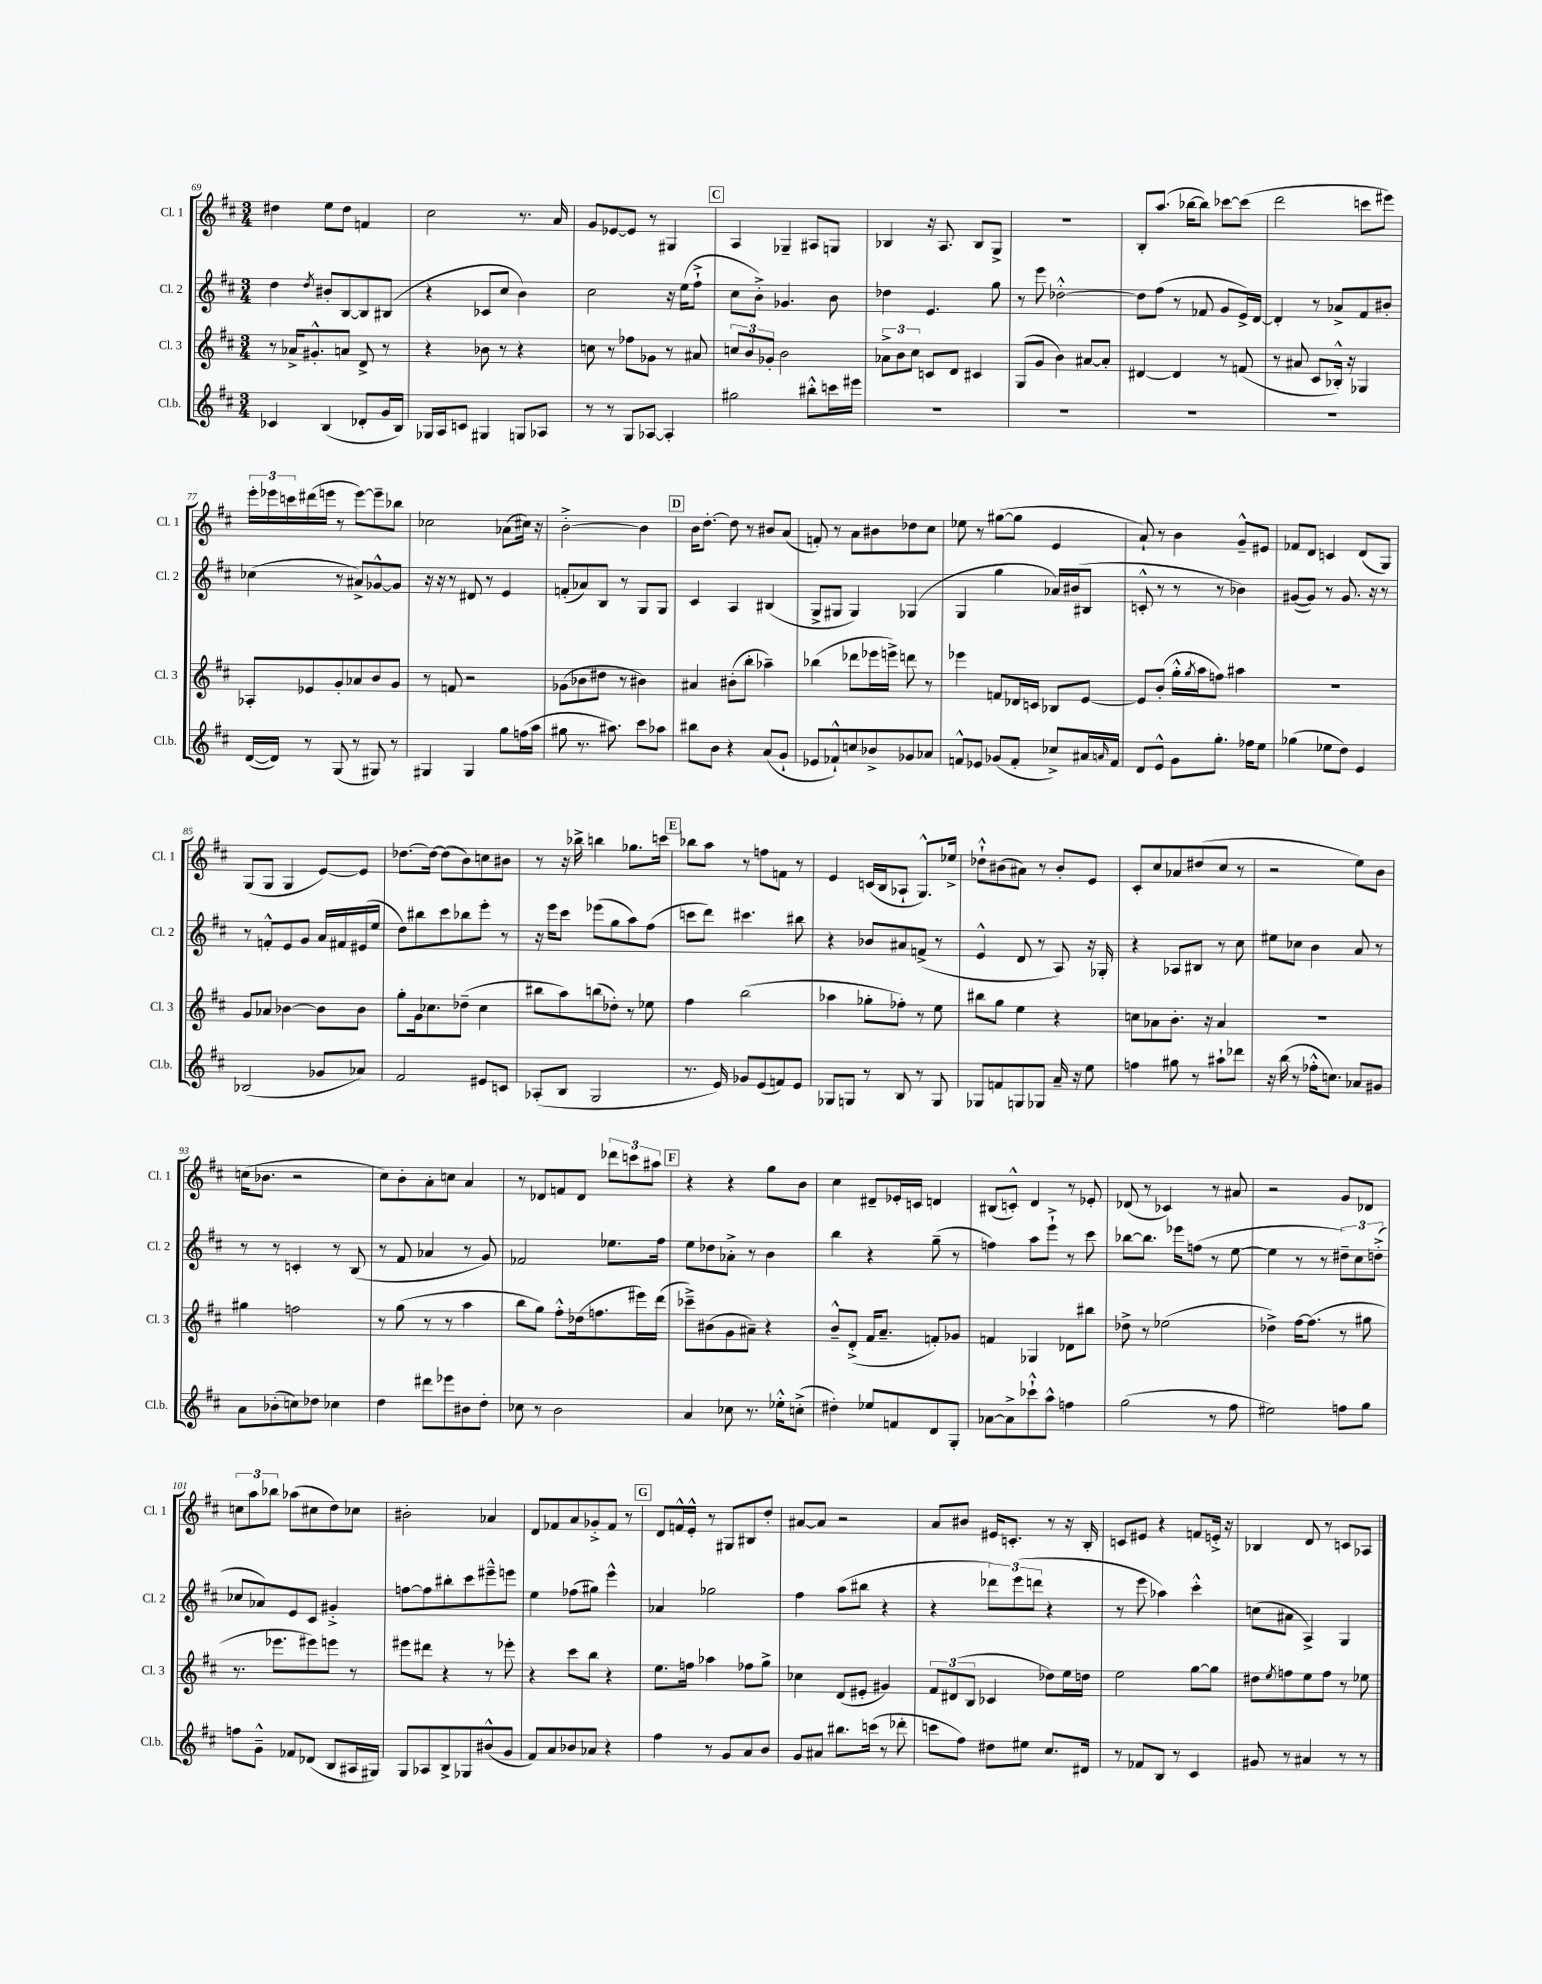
<<
\new StaffGroup <<
\new Staff = "s0" \with { instrumentName = "Cl. 1" shortInstrumentName = "Cl. 1" } {
    \clef treble \key d \major \numericTimeSignature \time 3/4
    dis''4 e''8 dis''8 f'4 |
    cis''2 r8. a'16 |
    g'8 ees'8~ ees'8 r8 gis4 |
    \mark \markup { \box "C" } a4 ges4-- ais8 g8 |
    bes4 r16 a8. bes8 g8-> |
    R2. |
    b8-. a''8.( bes''16~ bes''8) ces'''8~ ces'''8( |
    d'''2 c'''8 eis'''8) |
    \tuplet 3/2 { e'''16-. ees'''16 c'''16 } dis'''16( e'''16 r8 e'''8~) e'''8-- bes''8 |
    ces''2 aes'8( cis''16) r16 |
    b'2~-.-> b'4 |
    \mark \markup { \box "D" } b'16 d''8.~-. d''8 r8 bis'8 a'8( |
    f'8-.) r8 a'8 bis'8 des''8 cis''8 |
    ees''8 r8 gis''8~( gis''8 e'4 |
    a'8-!) r8 b'4 g'8---^ eis'8 |
    fes'8 d'8 c'4 d'8( g8) |
    g8( g8 g4 e'8~) e'8 |
    des''8.~ des''16~ des''8( b'8) c''8 bis'8 |
    r8 r16 bes''16-> b''4 ges''8. c'''16 |
    \mark \markup { \box "E" } bes''8 a''8 r8 f''8 f'8 r8 |
    e'4 c'16( b16 aes8-! g8.-^) ees''16-> |
    des''8-!-^ bis'8( ais'8) r8 bis'8-. e'8 |
    cis'8-. cis''8 aes'8 dis''8( cis''8 r8 |
    r2 e''8) b'8 |
    c''16( bes'8. r2 |
    cis''8) b'8-. a'8-. c''8 a'4 |
    r8 des'8 f'8 des'8 \tuplet 3/2 { des'''8 c'''8 ais''8 } |
    \mark \markup { \box "F" } r4 r4 g''8 b'8 |
    cis''4 dis'8-- ees'16-. c'16 d'4 |
    bis8( c'8-.-^) d'4 r8 ees'8-. |
    des'8( r8 ces'4) r8 ais'8 |
    r2 g'8 des'8 |
    \tuplet 3/2 { c''8 a''8 bes''8 } aes''8( cis''8 d''8) ces''8 |
    bis'2-. aes'4 |
    d'8 fes'8 a'8 ges'8-.-> fes'8 r8 |
    \mark \markup { \box "G" } d'8 f'16-^ e'16-.-^ r8 gis8 bis8 d''8-. |
    ais'8~ ais'8 r2 |
    a'8 bis'8 eis'16 c'8.-. r8 r16 b16-. |
    c'8 eis'8 r4 f'8 e'16-.-> r16 |
    bes4 d'8 r8 c'8 aes8 \bar "|." |
}
\new Staff = "s1" \with { instrumentName = "Cl. 2" shortInstrumentName = "Cl. 2" } {
    \clef treble \key d \major \numericTimeSignature \time 3/4
    d''4 \acciaccatura { d''8 } bis'8-. b8~ b8 bis8( |
    r4 ces'8 cis''8 b'4) |
    cis''2 r16 e''16( fis''8-!-> |
    \mark \markup { \box "C" } cis''8 b'8-.->) ges'4. b'8 |
    des''4 e'4. g''8 |
    r8 e'''8 des''2~-.-^ |
    des''8 fis''8( r8 fes'8 g'8 e'16->) d'16~ |
    d'4-. r8 aes'8-> fis'8 bis'8-. |
    ces''4( r8 ais'8->) ges'8~-^ ges'8 |
    r16 r16 r8 dis'8 r8 e'4 |
    f'8-.( aes'8) b8 r8 g8 g8 |
    \mark \markup { \box "D" } cis'4 a4 bis4( |
    g8-> gis8 gis4) ges4( |
    g4 g''4 aes'16) bis'16( bis8 |
    c'8-.-^ r8 r8 r8 bes'4) |
    gis'8~( gis'8) r8 gis'8. r16 r8 |
    r8 f'8-.-^ e'8 g'8 a'16 fis'16 eis'16( e''16 |
    d''8) bis''8 cis'''8 bes''8 e'''8-. r8 |
    r16 e'''16 cis'''8 ees'''8( g''8 a''8) fis''8( |
    \mark \markup { \box "E" } c'''8 d'''8) cis'''4. bis''8 |
    r4 bes'8 ais'8 f'8->( r8 |
    e'4-^ d'8 r8 a8) r16 ges16-. |
    r4 aes8 bis8 r8 cis''8 |
    eis''8 ces''8 b'4 a'8 r8 |
    r8 r8 c'4-. r8 b8( |
    r8 fis'8 aes'4 r8 g'8) |
    fes'2 ees''8. fis''16 |
    \mark \markup { \box "F" } e''8 des''8 aes'8-.-> r8 b'4 |
    b''4 r4 g''8--( r8 |
    f''4) a''8 e'''8-!-> r8 cis'''8 |
    bes''8~ bes''8. ees'''16 f''8( r8 e''8~ |
    e''4 r8 r8 \tuplet 3/2 { dis''8--) cis''8 d''8-.->( } |
    ces''8 aes'8) e'8 cis'8 gis'4-.-> |
    f''8~ f''8 bis''8-. cis'''8 eis'''8---^ e'''8 |
    e''4 fes''8( gis''8) e'''4-^ |
    \mark \markup { \box "G" } aes'4 ges''2 |
    fis''4 a''8( bis''8 r4 |
    r4 \tuplet 3/2 { des'''8) e'''8( d'''8 } r4 |
    r8 e'''8 aes''4) cis'''4-.-^ |
    c''8( ais'8 a4->) g4 \bar "|." |
}
\new Staff = "s2" \with { instrumentName = "Cl. 3" shortInstrumentName = "Cl. 3" } {
    \clef treble \key d \major \numericTimeSignature \time 3/4
    r8 aes'16-> gis'8.-.-^ a'8 d'8-> r8 |
    r4 bes'8 r8 r4 |
    c''8 r8 fes''8 ges'8 r8 ais'8 |
    \mark \markup { \box "C" } \tuplet 3/2 { c''8 b'8 ges'8-. } b'2 |
    \tuplet 3/2 { aes'8-> b'8 cis''8 } c'8 d'8 cis'4 |
    g8( g'8 b'4) ais'8~ ais'8-. |
    dis'4~ dis'4 r8 f'8( |
    r8 ais'8 cis'8 bes16-.-^) r16 ges4 |
    aes8-. ees'8 g'8-. aes'8 b'8 g'8 |
    r8 f'8 r2 |
    ges'8( bes'8 dis''8 r8 bis'4) |
    \mark \markup { \box "D" } ais'4 bis'8-.( b''8-. aes''4--) |
    bes''4( des'''8 ees'''16 e'''16->) d'''8 r8 |
    ees'''4 f'8 des'16 c'16 bes8 e'8~ |
    e'8 b'8-.( g''16-.-^ \acciaccatura { g''8 } a''16 f''8) ais''4 |
    R2. |
    g'8 aes'8 bes'4~ bes'8 bes'8 |
    g''8-. g'16 ces''8. des''8--( ces''4 |
    bis''8 a''8) b''8( des''8-.) r8 ees''8 |
    \mark \markup { \box "E" } fis''4 b''2( |
    aes''4 ges''8-. fes''8-.) r8 e''8 |
    bis''8 g''8 e''4 r4 |
    c''8 aes'8 b'8.-. r16 aes'4 |
    R2. |
    gis''4 f''2 |
    r8 g''8( r8 r8 a''4 |
    b''8 g''8) fis''8-.-^ des''16( f''8. eis'''16) d'''16( |
    \mark \markup { \box "F" } ces'''8--->) bis'8( g'8 ais'8--) r4 |
    b'8---^ d'8-.->( fis'16 a'8.-- f'8-.) ges'8 |
    f'4 ges4 des'8 bis''8 |
    des''8-> r8 ees''2( |
    des''4->) fis''16~ fis''8.( r8 gis''8 |
    r8. ees'''8. eis'''8) e'''8 r8 |
    eis'''8 dis'''8 r4 r8 ees'''8-. |
    r4 cis'''8 b''8 r4 |
    \mark \markup { \box "G" } e''8. f''16 aes''4 fes''8 g''8-> |
    ces''4 d'8( eis'8-. gis'4) |
    \tuplet 3/2 { fis'8 dis'8( b8 } ces'4 des''8) e''16 d''16 |
    e''2 g''8~ g''8 |
    dis''8 \acciaccatura { e''8 } f''8 e''8 f''8 r8 ees''8 \bar "|." |
}
\new Staff = "s3" \with { instrumentName = "Cl.b." shortInstrumentName = "Cl.b." } {
    \clef treble \key d \major \numericTimeSignature \time 3/4
    ces'4 b4( des'8-. g'16 b16) |
    ges16 a16 c'8 gis4 g8 aes8 |
    r8 r8 g8 aes8~ aes4-. |
    \mark \markup { \box "C" } gis''2 bis''8-.-^ c'''16 eis'''16 |
    R2. |
    R2. |
    R2. |
    R2. |
    d'16~( d'16) r8 g8( r8 gis8) r8 |
    gis4 gis4 g''8 f''16( a''16 |
    gis''8 r8. ais''8.) cis'''8 aes''8 |
    \mark \markup { \box "D" } bis''8 b'8 r4 a'8( g'8-! |
    ees'8 fes'8-!-^) c''8 bes'8-> ges'8 aes'8 |
    f'8-^ ees'8 ges'8( f'8-. ces''8->) ais'16 \grace { a'16 } f'16 |
    d'8 e'8-^ g'8 g''8.-. fes''16 e''8 |
    ges''4( ees''8 d''8) e'4 |
    bes2( ges'8 aes'8) |
    fis'2 eis'8 c'8 |
    aes8-.( b8 g2 |
    \mark \markup { \box "E" } r8. e'16) ges'8 e'8( f'8) e'8 |
    ges8 g8 r8 b8 r8 g8 |
    ges8 f'8 g8 ges8 a'16-- r16 e''8 |
    f''4 gis''8 r8 ais''8-! des'''8 |
    r16 b''16( r8 fes''16-.-^ c''8.) aes'8 gis'8 |
    a'8 bes'8-.( c''8) des''8 ces''4 |
    d''4 dis'''8 ees'''8 bis'8 d''8-. |
    ces''8 r8 b'2 |
    \mark \markup { \box "F" } a'4 ces''8 r8. ees''16-.-^ c''8-.->( |
    dis''4-.) ees''8 f'8 d'8 g8-. |
    aes'8~ aes'8-> ces'''8-!-^ a''8-^ f''4 |
    g''2( r8 fis''8 |
    eis''2) f''8 g''8 |
    f''8 g'8---^ fes'8 des'8( b8 ais16 gis16) |
    g8 aes8 b8-> ges8 bis'8-^( g'8 |
    fis'8) a'8 bes'8 aes'8 r4 |
    \mark \markup { \box "G" } fis''4 r8 g'8 a'8 b'8 |
    g'8 ais'8 bis''8. c'''16( r8 des'''8-. |
    c'''8 fis''8) dis''8 eis''8 cis''8. dis'16 |
    r8 fes'8 b8 r8 cis'4 |
    gis'8 r8 ais'4 r8 r8 \bar "|." |
}
>>
>>
\layout { \context { \Score currentBarNumber = #69 } }
